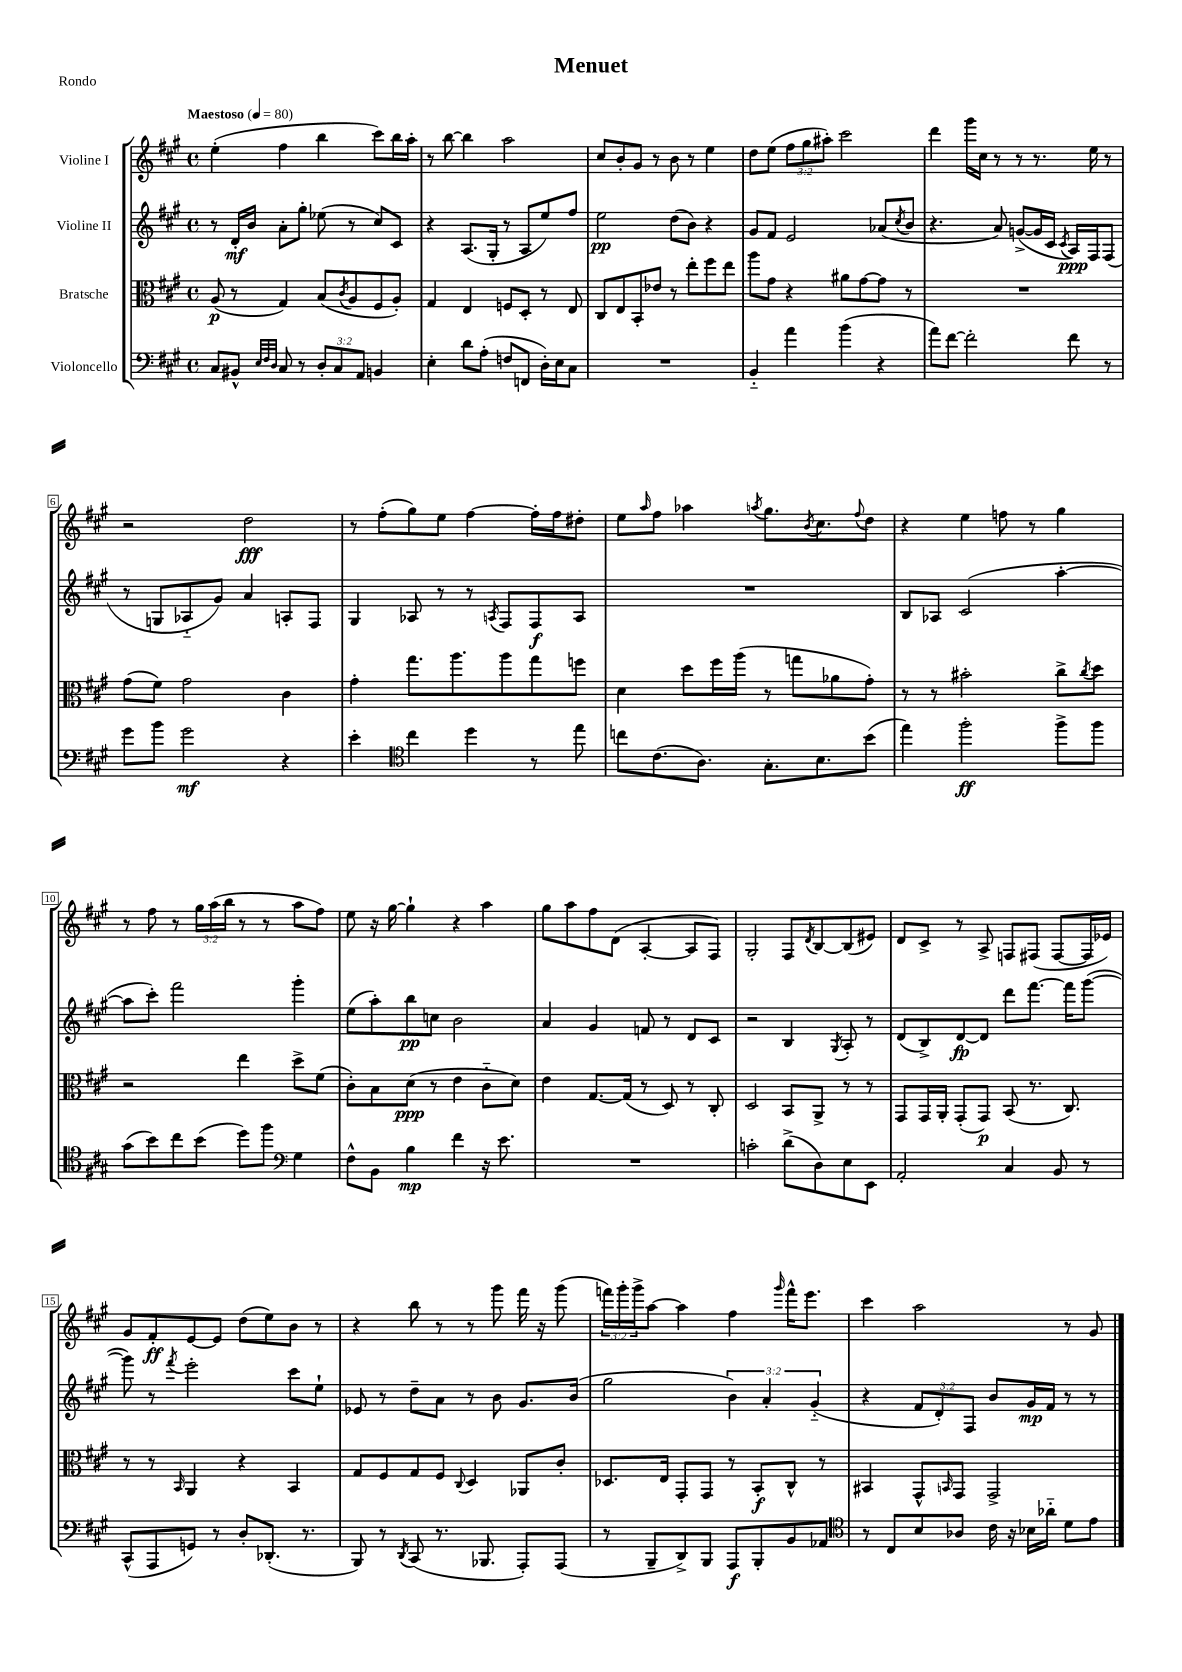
\header { title = "Menuet" piece = "Rondo" }
<<
\new StaffGroup <<
\new Staff = "s0" \with { instrumentName = "Violine I" } {
    \clef treble \key a \major \defaultTimeSignature \time 4/4 \override Staff.TupletNumber.text = #tuplet-number::calc-fraction-text \tempo "Maestoso" 4 = 80
    e''4-.( fis''4 b''4 cis'''8) b''16 a''16-. |
    r8 b''8~ b''4 a''2 |
    cis''8 b'8-. gis'8 r8 b'8 r8 e''4 |
    d''8 e''8( \tuplet 3/2 { fis''8 gis''8 ais''8-.) } cis'''2 |
    d'''4 gis'''16 cis''16 r8 r8 r8. e''16 r8 |
    r2 d''2\fff |
    r8 fis''8-.( gis''8) e''8 fis''4~ fis''16-. fis''16 dis''8-. |
    e''8 \grace { a''16 } fis''8 aes''4 \acciaccatura { a''8 } gis''8. \acciaccatura { b'8 } cis''8. \appoggiatura { fis''8 } d''8 |
    r4 e''4 f''8 r8 gis''4 |
    r8 fis''8 r8 \tuplet 3/2 { gis''16 a''16( b''16 } r8 r8 a''8 fis''8) |
    e''8 r16 gis''16~ gis''4-! r4 a''4 |
    gis''8 a''8 fis''8 d'8( a4~-. a8 fis8) |
    gis2-. fis8 \acciaccatura { d'8 } b8~ b8( eis'8) |
    d'8 cis'8-> r8 a8-> f8 fis8( fis8~ fis16 ees'16) |
    gis'8 fis'8-.\ff e'8~ e'8 d''8( e''8) b'8 r8 |
    r4 b''8 r8 r8 gis'''8 fis'''16 r16 gis'''8( |
    \tuplet 3/2 { f'''16) gis'''16-. gis'''16-> } a''8~ a''4 fis''4 \grace { gis'''16 } f'''16-^ e'''8. |
    cis'''4 a''2 r8 gis'8 \bar "|." |
}
\new Staff = "s1" \with { instrumentName = "Violine II" } {
    \clef treble \key a \major \defaultTimeSignature \time 4/4 \override Staff.TupletNumber.text = #tuplet-number::calc-fraction-text
    r8 d'16-.\mf b'16 a'8-. gis''8-. ees''8( r8 cis''8) cis'8 |
    r4 a8.( gis16-. r8 a8 e''8) fis''8 |
    e''2\pp d''8( b'8) r4 |
    gis'8 fis'8 e'2 aes'8( \acciaccatura { cis''8 } b'8 |
    r4. a'8) g'8~->( g'16 cis'16 \acciaccatura { cis'8 } a16\ppp) fis16 fis8( |
    r8 g8 aes8-_ gis'8) a'4 a8-. fis8 |
    gis4 aes8 r8 r8 \acciaccatura { a8 } fis8 fis8\f a8 |
    R1 |
    b8 aes8 cis'2( a''4~-. |
    a''8 cis'''8-.) fis'''2 gis'''4-. |
    e''8( a''8-.) b''8\pp c''8 b'2 |
    a'4 gis'4 f'8 r8 d'8 cis'8 |
    r2 b4 \acciaccatura { gis8 } a8-. r8 |
    d'8( b8->) d'8~\fp d'8 d'''8 fis'''8.~ fis'''16 gis'''8~( |
    gis'''8) r8 \acciaccatura { fis'''8 } e'''2-. cis'''8 e''8-! |
    ees'8 r8 d''8-- a'8 r8 b'8 gis'8. b'16( |
    gis''2 \tuplet 3/2 { b'4) a'4-. gis'4-_( } |
    r4 \tuplet 3/2 { fis'8 d'8-.) fis8 } b'8 gis'16\mp fis'16 r8 r8 \bar "|." |
}
\new Staff = "s2" \with { instrumentName = "Bratsche" } {
    \clef alto \key a \major \defaultTimeSignature \time 4/4
    a8\p( r8 gis4) b8( \acciaccatura { cis'8 } a8 fis8 a8-.) |
    gis4 e4 f8 d8-. r8 e8 |
    cis8 e8 b,8-. ees'8 r8 e''8-. fis''8 e''8 |
    a''8 gis'8 r4 ais'8 gis'8~ gis'8 r8 |
    R1 |
    gis'8( fis'8) gis'2 cis'4 |
    gis'4-. gis''8. a''8. a''8 gis''8 f''8 |
    d'4 d''8 fis''16 a''16( r8 g''8 aes'8 gis'8-.) |
    r8 r8 bis'2-. cis''8-> \acciaccatura { cis''8 } d''8 |
    r2 e''4 d''8-> fis'8( |
    cis'8-.) b8 d'8\ppp( r8 e'4 cis'8-_ d'8) |
    e'4 gis8.~ gis16( r8 d8) r8 cis8-. |
    d2 b,8 a,8-> r8 r8 |
    gis,8 gis,16 a,16-. gis,8-.( gis,8\p) b,8( r8. cis8.) |
    r8 r8 \grace { b,16 } a,4 r4 b,4 |
    gis8 fis8 gis8 fis8 \appoggiatura { cis8 } d4 aes,8 cis'8-. |
    des8. e16 gis,8-. gis,8 r8 b,8-.\f cis8-^ r8 |
    bis,4 gis,8-^ \grace { b,16 } gis,8 gis,2-> \bar "|." |
}
\new Staff = "s3" \with { instrumentName = "Violoncello" } {
    \clef bass \key a \major \defaultTimeSignature \time 4/4 \override Staff.TupletNumber.text = #tuplet-number::calc-fraction-text
    cis8 bis,8-^ \grace { e32 fis32 d32 } cis8 r8 \tuplet 3/2 { d8-. cis8 a,8 } b,4 |
    e4-. d'8 a8-.( f8 f,8 d16-.) e16 cis8 |
    R1 |
    b,4-_ a'4 b'4( r4 |
    a'8) fis'8~ fis'2-. fis'8 r8 |
    gis'8 b'8 gis'2\mf r4 |
    e'4-. \clef tenor cis''4 d''4 r8 e''8 |
    c''8 cis'8.( a8.) gis8.-. b8. b'8( |
    e''4) fis''2-.\ff fis''8-> fis''8 |
    gis'8( b'8) cis''8 b'8( d''8) fis''8 \clef bass gis4 |
    fis8-^ b,8 b4\mp fis'4 r16 e'8. |
    R1 |
    c'2-. d'8->( d8) e8 e,8 |
    a,2-. cis4 b,8 r8 |
    cis,8-^( a,,8 g,8) r8 d8-. des,8.-.( r8. |
    b,,8) r8 \acciaccatura { d,8 } cis,8( r8. bes,,8. a,,8-.) a,,8( |
    r8 b,,8-- d,8->) b,,8 a,,8\f b,,8-. b,8 aes,8 |
    \clef tenor r8 cis8 b8 aes8 cis'16 r16 bes16 aes'16-_ d'8 e'8 \bar "|." |
}
>>
>>
\layout { \context { \Score \override BarNumber.stencil = #(make-stencil-boxer 0.1 0.3 ly:text-interface::print) } }
